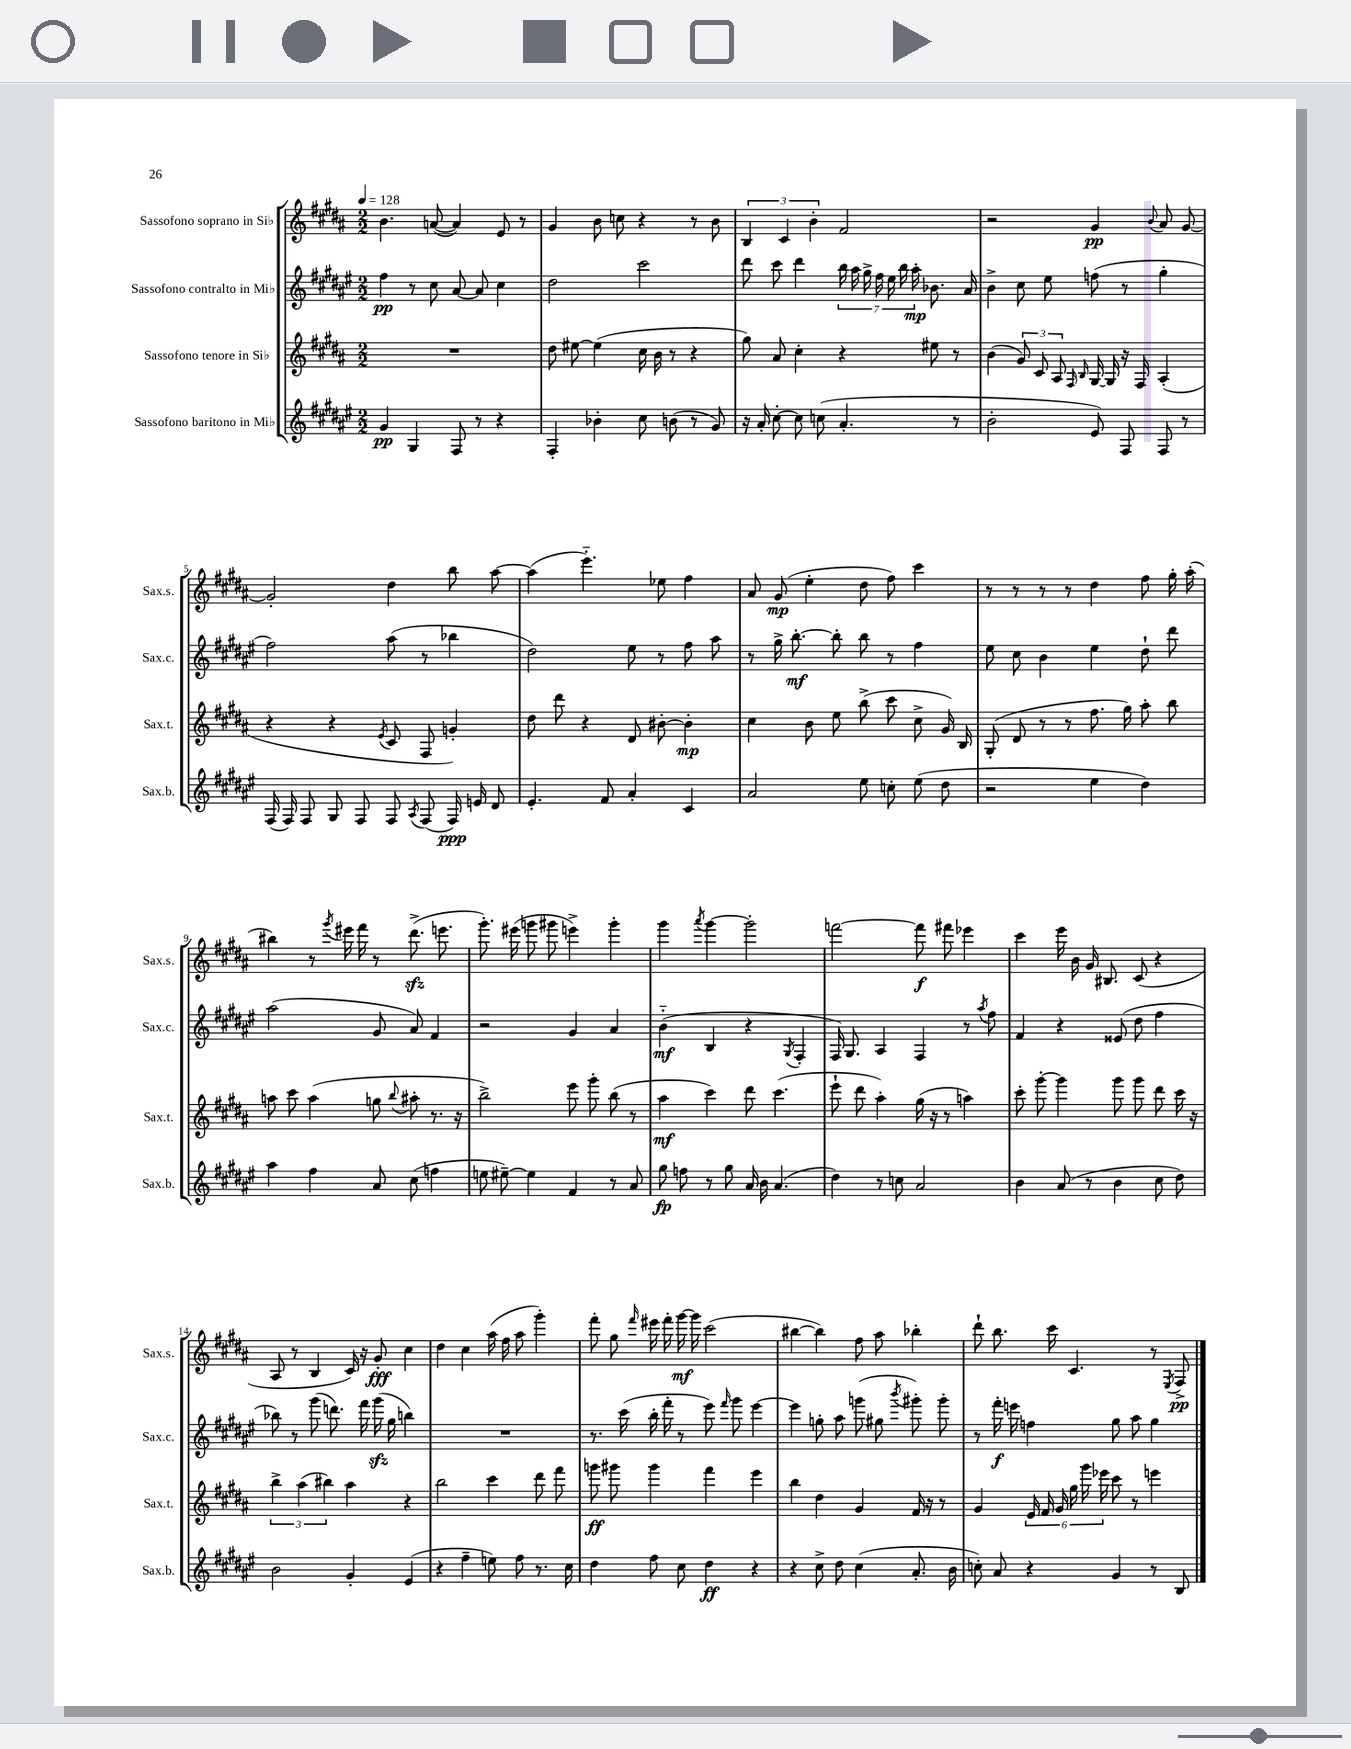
<<
\new StaffGroup <<
\new Staff = "s0" \with { instrumentName = "Sassofono soprano in Sib" shortInstrumentName = "Sax.s." } {
    \clef treble \key b \major \numericTimeSignature \time 2/2 \tempo 4 = 128
    \autoBeamOff b'4. a'8~( a'4) e'8 r8 |
    gis'4 b'8 c''8 r4 r8 b'8 |
    \tuplet 3/2 { b4 cis'4 b'4-. } fis'2 |
    r2 gis'4\pp \appoggiatura { b'8 } ais'8 gis'8~ |
    gis'2-. dis''4 b''8 ais''8~ |
    ais''4( e'''4.-_) ees''8 fis''4 |
    ais'8 gis'8\mp( e''4-. dis''8 fis''8) cis'''4 |
    r8 r8 r8 r8 dis''4 fis''8 gis''16-. ais''16-.( |
    bis''4) r8 \acciaccatura { gis'''8 } eis'''16 fis'''16 r8 dis'''8.->\sfz( e'''8. |
    gis'''8.-.) eis'''16( g'''8 gis'''8 e'''4->) gis'''4-. |
    gis'''4 \acciaccatura { ais'''8 } gis'''4~ gis'''2-. |
    f'''2~ f'''8\f fis'''8 ees'''4 |
    cis'''4 e'''16 b'16 gis'16 bis8. cis'8( r4 |
    ais8 r8 b4 cis'16) r16 gis'8-.\fff cis''4 |
    dis''4 cis''4 ais''16( fis''16 ais''8 gis'''4-.) |
    fis'''8-. gis''8 \grace { fis'''16 } eis'''16 fis'''16-. gis'''16~\mf gis'''16 cis'''2( |
    bis''4~ bis''4) fis''8 ais''8 bes''4-. |
    dis'''8-! b''8. cis'''16 cis'4. r8 \acciaccatura { e8 } fis8->\pp \bar "|." |
}
\new Staff = "s1" \with { instrumentName = "Sassofono contralto in Mib" shortInstrumentName = "Sax.c." } {
    \clef treble \key fis \major \numericTimeSignature \time 2/2
    \autoBeamOff fis''4\pp r8 cis''8 ais'8~ ais'8 cis''4 |
    dis''2 cis'''2 |
    dis'''8 cis'''8 dis'''4 \tuplet 7/4 { b''16 ais''16 gis''16-> fis''16 eis''16 b''16 ais''16-.\mp } bes'8. ais'16 |
    b'4-> cis''8 eis''8 f''8( r8 gis''4-. |
    fis''2) ais''8( r8 bes''4 |
    dis''2) eis''8 r8 fis''8 ais''8 |
    r8 gis''16-> b''8.~-.\mf b''8-. b''8 r8 fis''4 |
    eis''8 cis''8 b'4 eis''4 dis''8-! dis'''8 |
    ais''2( gis'8 ais'8) fis'4 |
    r2 gis'4 ais'4 |
    b'4-_\mf( b4 r4 \acciaccatura { gis8 } fis4-. |
    fis16) gis8. ais4 fis4 r8 \acciaccatura { ais''8 } fis''8 |
    fis'4 r4 eisis'8( dis''8 fis''4 |
    bes''8) r8 gis'''8( d'''8.) fis'''16 gis'''16\sfz( gis''16 b''4) |
    R1 |
    r8. cis'''16( b''16-. fis'''16-. r8 eis'''8) \grace { fis'''16 } gis'''8 eis'''4~ |
    eis'''4 g''8-. ais''8 g'''8( gis''8 \acciaccatura { b'''8 } gis'''8-.) gis'''8-. |
    r8 fis'''16-.\f e'''16 f''4 gis''8 ais''8 gis''4 \bar "|." |
}
\new Staff = "s2" \with { instrumentName = "Sassofono tenore in Sib" shortInstrumentName = "Sax.t." } {
    \clef treble \key b \major \numericTimeSignature \time 2/2
    \autoBeamOff R1 |
    dis''8 eis''8~ eis''4( cis''16 b'16 r8 r4 |
    gis''8) ais'8 cis''4-. r4 eis''8 r8 |
    b'4( \tuplet 3/2 { gis'8) cis'8 ais8 } \grace { fis16 b16 } gis16~ gis16 r16 fis16 ais4-.( |
    r4 r4 \acciaccatura { e'8 } cis'8 fis8 g'4-.) |
    dis''8 dis'''8 r4 dis'8 bis'8~-. bis'4-.\mp |
    cis''4 b'8 e''8 b''8->( cis'''8 cis''8-> gis'16) b16 |
    gis8-.( dis'8 r8 r8 fis''8. gis''16) ais''8-. b''8 |
    a''8 cis'''8 a''4( g''8 \appoggiatura { b''8 } ais''8-. r8. r16 |
    b''2->) e'''8 gis'''8-. b''8( r8 |
    ais''4\mf cis'''4) dis'''8 cis'''4.( |
    e'''8-! dis'''8 ais''4-.) gis''16( r16 r8 a''4) |
    cis'''8-. gis'''8~-. gis'''4 gis'''8 gis'''8 dis'''8 cis'''16 r16 |
    \tuplet 3/2 { b''4-> ais''4( bis''4) } ais''4 r4 |
    b''2 cis'''4 dis'''8 fis'''8 |
    g'''8\ff gis'''8 gis'''4 fis'''4 e'''4 |
    b''4 dis''4 gis'4 fis'16 r16 r8 |
    gis'4 \tuplet 6/4 { e'16 fis'16 gis'16 gis''16 gis'''16 ees'''16 } cis'''8 r8 e'''4 \bar "|." |
}
\new Staff = "s3" \with { instrumentName = "Sassofono baritono in Mib" shortInstrumentName = "Sax.b." } {
    \clef treble \key fis \major \numericTimeSignature \time 2/2
    \autoBeamOff gis'4\pp gis4 fis8 r8 r4 |
    fis4-. bes'4-. cis''8 b'8( r8 gis'8) |
    r16 ais'16-. cis''8~-. cis''8 c''8( ais'4.-. r8 |
    b'2-. eis'8) fis8 fis8 r8 |
    fis16( fis16) fis8 gis8 fis8 fis8 \acciaccatura { ais8 } fis8( fis16\ppp) e'16 dis'8 |
    eis'4.-. fis'8 ais'4-. cis'4 |
    ais'2 eis''8 c''8-. eis''8( dis''8 |
    r2 eis''4 dis''4) |
    ais''4 fis''4 ais'8 cis''8( f''4 |
    e''8 eis''8~--) eis''4 fis'4 r8 ais'8 |
    gis''8\fp f''8 r8 gis''8 ais'16 b'16 ais'4.( |
    dis''4) r8 c''8 ais'2 |
    b'4 ais'8( r8 b'4 cis''8 dis''8) |
    b'2 gis'4-. eis'4( |
    r4 fis''4-- e''8) fis''8 r8. cis''16 |
    dis''4 fis''8 cis''8 dis''4\ff r4 |
    r4 cis''8-> dis''8 cis''4( ais'8.-. b'16 |
    c''8-.) ais'8 r4 gis'4 r8 b8 \bar "|." |
}
>>
>>
